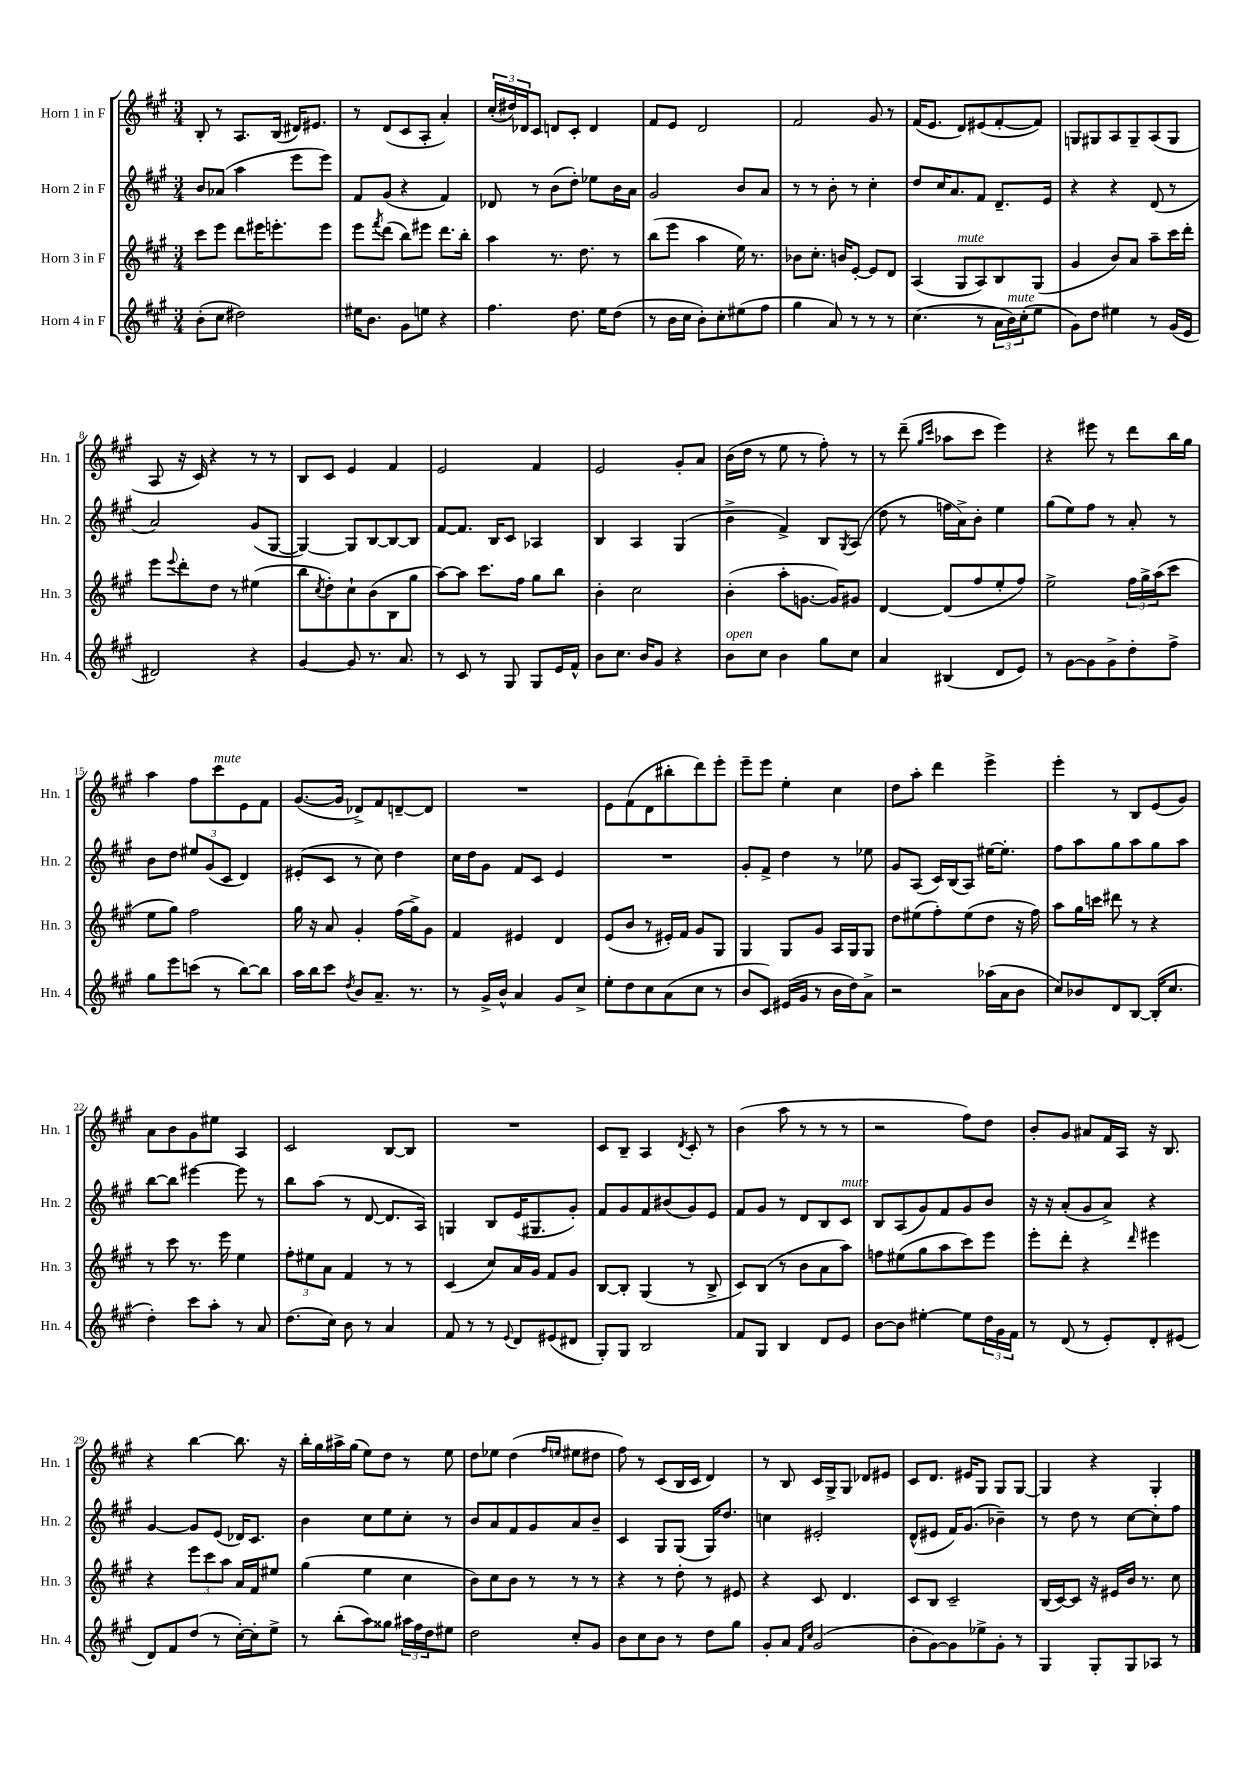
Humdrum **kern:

**kern	**kern	**kern	**kern
*staff4	*staff3	*staff2	*staff1
*clefG2	*clefG2	*clefG2	*clefG2
*k[f#c#g#]	*k[f#c#g#]	*k[f#c#g#]	*k[f#c#g#]
*M3/4	*M3/4	*M3/4	*M3/4
(8b'\L	8ccc#\L	8b/L	8B'/
8cc#\J	8eee\J	(8a-/J	8r
2dd#\)	8ddd\L	4aa\	8.A/L
.	16eee#\K	.	.
.	8.eee'\	.	(16B/Jk
.	.	8eee\L	16d#/LK)
.	.	.	8.e#/J
.	8eee\J	8eee\J)	.
=	=	=	=
16ee#\LK	8eee\L	8f#/L	8r
8.b\J	.	.	.
.	8qfff#/	.	.
.	(8ddd\J	(8g#/J	(8d/L
8g#\L	8bb\L)	4r	8c#/
8ee\J	8eee#\J	.	8A'/J
4r	8.ddd\L	4f#/)	4a'/)
.	16bb'\Jk	.	.
=	=	=	=
4.ff#\	4aa\	8d-/	(24cc#'/LL
.	.	.	24dd#/)
.	.	.	24d-/J
.	.	8r	8c#/J
.	8.r	(8b\L	8d/L
8.dd\	.	8dd'\J)	8c#'/J
.	8.dd\	.	.
.	.	8ee-\L	4d/
16ee\LK	.	.	.
(8dd\J	8r	16b\L	.
.	.	16a\JJ	.
=	=	=	=
8r	(8bb\L	2g#/	8f#/L
16b\LL	8eee\J	.	8e/J
16cc#\JJ	.	.	.
8b'\L)	4aa\	.	2d/
8cc#'\	.	.	.
(8ee#\	16ee\)	8b/L	.
.	8.r	.	.
8ff#\J	.	8a/J	.
=	=	=	=
4gg#\	8b-\L	8r	2f#/
.	8.cc#'\J	8r	.
8a/)	.	8b'\	.
.	16b/LK	.	.
8r	[8e'/J	8r	.
8r	8e/]L	4cc#'\	8g#/
8r	8d/J	.	8r
=	=	=	=
(4.cc#\	(4A/	8dd/L	(16f#/LK
.	.	.	8.e/J
.	.	16cc#/K	.
.	.	8.a/	.
.	8G#/L	.	8d/L)
8r	8A/)	8f#/J	(8e#/
24a\LL	8B/	8.d~/L	[8f#'/
24b\)	.	.	.
(24cc#'\J	.	.	.
8ee\J	(8G#/J	.	8f#/]J)
.	.	16e/Jk	.
=	=	=	=
8g#\L)	4g#/	4r	8G/L
8dd\J	.	.	8G#/
4ee#\	8b/L)	4r	8A/
.	8a/J	.	8G#~/
8r	8aa~\L	(8d/	(8A/
(16g#/LL	16ccc#\L	8r	8G#/J
16e/JJ	16ddd'\JJ	.	.
=	=	=	=
2d#/)	8eee\L	2a/)	8A/
.	8qqeee/	.	.
.	8ddd'\	.	16r
.	.	.	16c#/)
.	8dd\J	.	4r
.	8r	.	.
4r	(4ee#\	(8g#/L	8r
.	.	[8G#/J	8r
=	=	=	=
[4g#/	8bb\L	4G#/_)	8B/L
.	8qcc#/	.	.
.	8dd'\)	.	8c#/J
8g#/]	8cc#`\	8G#/]L	4e/
8.r	(8b\	[8B/	.
.	8B\	8B/_	4f#/
8.a/	.	.	.
.	8gg#\J	8B/]J	.
=	=	=	=
8r	[8aa\L)	[8f#/L	2e/
8c#/	8aa\]J	8.f#/]J	.
8r	8.ccc#\L	.	.
.	.	16B/LK	.
8G#/	.	8c#/J	.
.	16ff#\Jk	.	.
8G#/L	8gg#\L	4A-/	4f#/
16e/L	8bb\J	.	.
16f#^^/JJ	.	.	.
=	=	=	=
8b\L	4b'\	4B/	2e/
8.cc#\J	.	.	.
.	2cc#\	4A/	.
16b/LK	.	.	.
8g#/J	.	.	.
4r	.	(4G#/	8g#'/L
.	.	.	8a/J
=	=	=	=
8b\L	(4b'\	4b^\	(16b\LL
.	.	.	16dd\JJ
8cc#\J	.	.	8r
4b\	8aa'\L	4f#^/)	8ee\
.	[8.g\J	.	8r
8gg#\L	.	8B/L	8ff#'\)
.	16g/]LK)	.	.
.	.	8qG#/	.
8cc#\J	8g#/J	(8A/J	8r
=	=	=	=
4a/	[4d/	8dd\	8r
.	.	8r	(8ddd~\
.	.	.	16qqgg#/LL
.	.	.	16qqccc#/JJ
(4B#/	(8d/]L	16ff\LL	8aa-\L
.	.	16a^\J)	.
.	8ff#/	8b'\J	8ccc#\J
8d/L	8ee'/	4ee\	4eee\)
8e/J)	8ff#/J)	.	.
=	=	=	=
8r	2ee^\	(8gg#\L	4r
[8g#\L	.	8ee\)	.
8g#\]	.	8ff#\J	8eee#\
8g#^\	.	8r	8r
8dd'\	24ff#\LL	8a'/	8ddd\L
.	24gg#^\	.	.
.	(24aa\J	.	.
8ff#^\J	8ccc#\J	8r	16bb\L
.	.	.	16gg#\JJ
=	=	=	=
8gg#\L	8ee\L	8b\L	4aa\
8eee\	8gg#\J)	8dd\J	.
(8ccc\J	2ff#\	12ee#/L	8ff#\L
.	.	(12g#/	.
8r	.	.	8ccc#\
.	.	12c#/J	.
[8bb\L)	.	4d/)	8e\
8bb\]J	.	.	8f#\J
=	=	=	=
16aa\LL	16gg#\	(8e#'/L	([8.g#/L
16bb\J	16r	.	.
8ccc#\J	8a/	8c#/J	.
.	.	.	16g#/]Jk
8qdd/	.	.	.
8b/L	4g#'/	8r	8d-^/L)
8.a~/J	.	8cc#\)	8f#/
.	(16ff#\LL	4dd\	[8d~/
8.r	16gg#^\J)	.	.
.	8g#\J	.	8d/]J
=	=	=	=
8r	4f#/	16cc#\LL	2.r
.	.	16dd\J	.
16g#^/LL	.	8g#\J	.
16b^^/JJ	.	.	.
4a/	4e#/	8f#/L	.
.	.	8c#/J	.
8g#/L	4d/	4e/	.
8cc#^/J	.	.	.
=	=	=	=
8ee'\L	(8e/L	2.r	8e\L
8dd\	8b/J	.	(8f#\
8cc#\	8r	.	8d\
(8a\	16e#'/LL)	.	8bb#'\
.	16f#/JJ	.	.
8cc#\J	8g#/L	.	8ddd\)
8r	8G#/J	.	8eee'\J
=	=	=	=
8b/L	4G#/	8g#'/L	8eee~\L
8c#/J)	.	8f#^/J	8eee\J
(16e#/LL	8G#/L	4dd\	4ee'\
16g#/JJ	.	.	.
8r	8g#/J	.	.
16b\LL	16A/LL	8r	4cc#\
16dd\J)	16G#/J	.	.
8a^\J	8G#/J	8ee-\	.
=	=	=	=
2r	8dd\L	8g#/L	8dd\L
.	(8ee#\	(8A/J	8aa'\J
.	8ff#'\)	16c#/LL)	4ddd\
.	.	(16B/J	.
.	(8ee#\	8A/J)	.
(16aa-\LL	8dd\J	[16ee#\LK	4eee^\
16a\J	.	8.ee#'\]J	.
8b\J	16r	.	.
.	16ff#\)	.	.
=	=	=	=
8cc#/L)	8aa\L	8ff#\L	4eee'\
8b-/	16gg#\L	8aa\	.
.	16ccc\JJ	.	.
8d/	8ddd#\	8gg#\	8r
[8B/J	8r	8aa\	8B/L
(16B'/]LK	4r	8gg#\	(8e/
8.cc#/J	.	.	.
.	.	8aa\J	8g#/J)
=	=	=	=
4dd'\)	8r	[8bb\L	8a\L
.	8ccc#\	8bb\]J	8b\
8ccc#\L	8.r	[4eee#\	8g#\
8aa'\J	.	.	8ee#\J
.	16eee\	.	.
8r	4ee\	8eee#\]	4A/
8a/	.	8r	.
=	=	=	=
(8.dd\L	12ff#'\L	8bb\L	2c#/
.	12ee#\	.	.
.	.	(8aa\J	.
.	12a\J	.	.
16cc#\Jk)	.	.	.
8b\	4f#/	8r	.
8r	.	[8d/	.
4a/	8r	8.d/]L	[8B/L
.	8r	.	8B/]J
.	.	16A/Jk)	.
=	=	=	=
8f#/	(4c#/	4G/	2.r
8r	.	.	.
8r	8cc#/L)	8B/L	.
8qqe/	.	.	.
8d/L	16a/L	(16e/K	.
.	16g#/JJ	8.G#/	.
(8e#/	8f#/L	.	.
8d#/J	8g#/J	8g#'/J)	.
=	=	=	=
8G#'/L)	[8B/L	8f#/L	8c#/L
8G#/J	8B'/]J	8g#/	8B~/J
2B/	(4G#/	8f#/	4A/
.	.	(8b#/	.
.	.	.	8qd/
.	8r	8g#/)	8c#'/
.	8B^/	8e/J	8r
=	=	=	=
8f#/L	8c#/L)	8f#/L	(4b\
8G#/J	(8B/J	8g#/J	.
4B/	8r	8r	8aa\
.	8b\L	8d/L	8r
8d/L	8a\	8B/	8r
8e/J	8aa\J)	8c#/J	8r
=	=	=	=
[8b\L	8ff\L	8B/L	2r
8b\]J	(8ee#\	(8A/	.
[4ee#'\	8gg#\	8g#/)	.
.	8aa\	8f#/	.
8ee#\]L	8ccc#\)	8g#/	8ff#\L)
24dd\L	8eee\J	8b/J	8dd\J
24g#\	.	.	.
24f#\JJ	.	.	.
=	=	=	=
8r	8eee'\L	16r	8b'/L
.	.	16r	.
(8d/	8ddd'\J	(8a'/L	8g#/J
8r	4r	8g#/	8a#/L
8e'/L)	.	8a^/J)	16f#/L
.	.	.	16A/JJ
.	16qqddd/	.	.
8d'/	4eee#\	4r	16r
.	.	.	8.B/
(8e#/J	.	.	.
=	=	=	=
8d/L)	4r	[4g#/	4r
8f#/	.	.	.
(8dd/J	12eee\L	8g#/]L	[4bb\
.	12ccc#\	.	.
8r	.	(8e/J	.
.	12aa\J	.	.
[16cc#'\LL)	16a/LL	16d-/LK)	8.bb\]
16cc#'\]J	16f#/J	8.c#/J	.
8ee^\J	8ee#/J	.	.
.	.	.	16r
=	=	=	=
8r	(4gg#\	4b\	16bb'\LL
.	.	.	16gg#\
(8bb'\L	.	.	16aa#^\
.	.	.	(16gg#\JJ
8aa\)	4ee\	8cc#\L	8ee\L)
8gg##\J	.	8ee\	8dd\J
24aa#\LL	4cc#\	8cc#'\J	8r
24ff#\	.	.	.
24dd\J	.	.	.
8ee#\J	.	8r	8ee\
=	=	=	=
2dd\	8b\L)	8b/L	8dd\L
.	8cc#\	8a/	8ee-\J
.	8b\J	8f#/	(4dd\
.	8r	8g#/	.
.	.	.	16qqff#/LL
.	.	.	16qqee/JJ
8cc#'/L	8r	8a/	8ee#\L
8g#/J	8r	8b~/J	8dd#\J
=	=	=	=
8b\L	4r	4c#/	8ff#\)
8cc#\	.	.	8r
8b\J	8r	8G#/L	(8c#/L
8r	8dd'\	(8G#/J	16B/L
.	.	.	16c#/JJ
8dd\L	8r	16G#/LK)	4d/)
.	.	8.dd/J	.
8gg#\J	8e#/	.	.
=	=	=	=
8g#'/L	4r	4cc\	8r
8a/J	.	.	8B/
16qqf#/LL	.	.	.
16qqcc#/JJ	.	.	.
(2g#/	8c#/	2e#'/	16c#/LL
.	.	.	16G#^/J
.	4.d/	.	8G#/J
.	.	.	8d-/L
.	.	.	8e#/J
=	=	=	=
8b'\L	8c#/L	(8d^^/L	8c#/L
[8g#\)	8B/J	8e#/J	8.d/J
8g#\]	2c#~/	16f#/LK)	.
.	.	(8.g#/J	16e#/LK
8ee-^\	.	.	8G#/J
8g#'\J	.	4b-~\)	8G#/L
8r	.	.	[8G#/J
=	=	=	=
4G#/	(16B/LL	8r	4G#/]
.	[16c#/J)	.	.
.	8c#/]J	8dd\	.
8G#'/L	16r	8r	4r
.	16e#/LL	.	.
8G#/	16b/JJ	[8cc#\L	.
.	8.r	.	.
8A-/J	.	8cc#'\]	4G#'/
8r	8cc#\	8ff#\J	.
==	==	==	==
*-	*-	*-	*-
